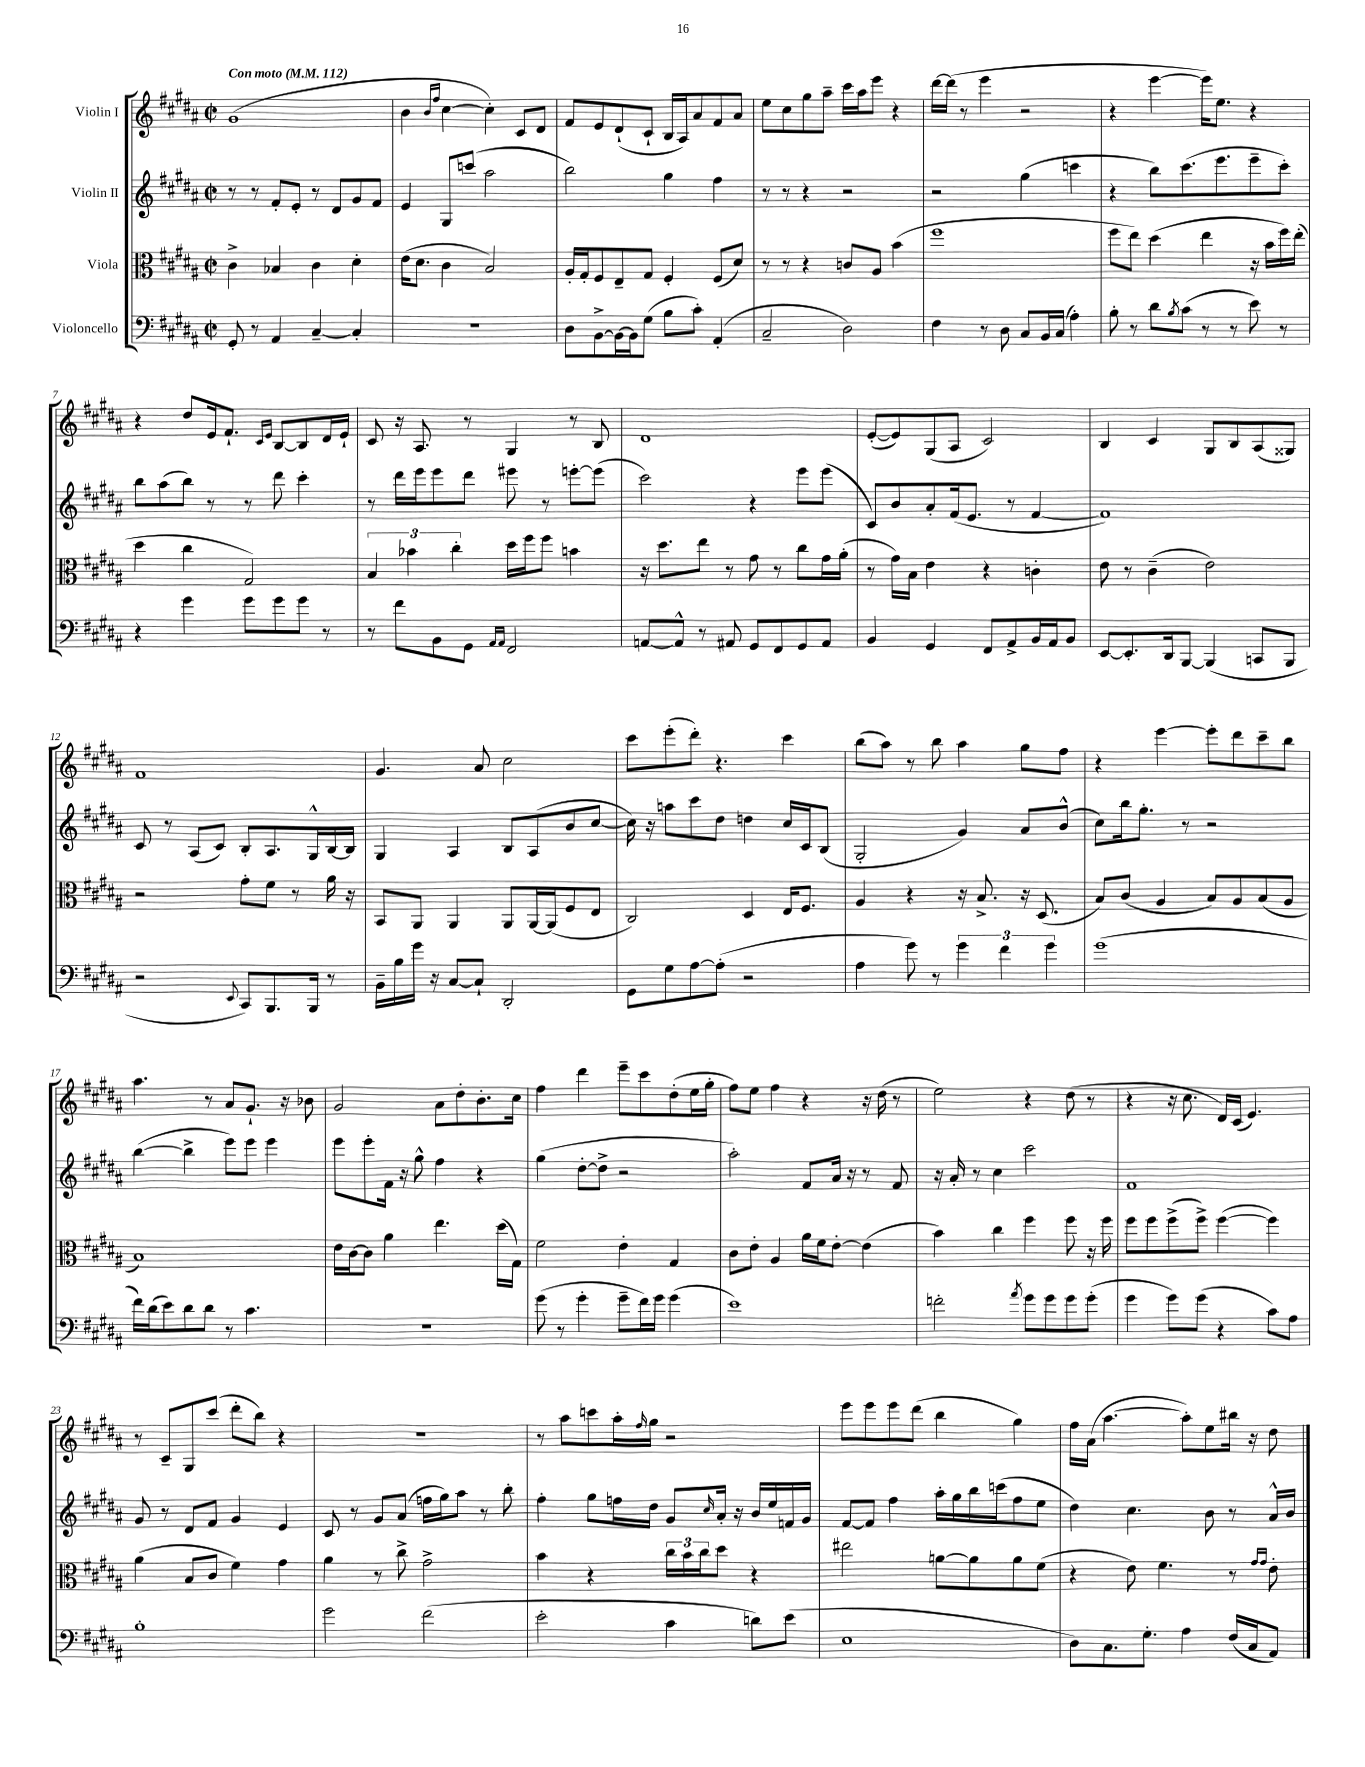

**kern	**kern	**kern	**kern
*staff4	*staff3	*staff2	*staff1
*clefF4	*clefC3	*clefG2	*clefG2
*k[f#c#g#d#a#]	*k[f#c#g#d#a#]	*k[f#c#g#d#a#]	*k[f#c#g#d#a#]
*M2/2	*M2/2	*M2/2	*M2/2
*met(c|)	*met(c|)	*met(c|)	*met(c|)
*MM112	*MM112	*MM112	*MM112
8GG#'/	4c#^\	8r	(1g#
8r	.	8r	.
4AA#/	4B-/	8f#'/L	.
.	.	8e'/J	.
[4C#~/	4c#\	8r	.
.	.	8d#/L	.
4C#'/]	4d#'\	8g#/	.
.	.	8f#/J	.
=	=	=	=
1r	(16e\LK	4e/	4b\
.	8.d#\J	.	.
.	.	.	16qqb/LL
.	.	.	16qqff#/JJ
.	4c#\	8G#/L	[4cc#\
.	.	(8ccc/J	.
.	2B/)	2aa#\	4cc#'\])
.	.	.	8c#/L
.	.	.	8d#/J
=	=	=	=
8D#\L	16A#'/LL	2bb\)	8f#/L
.	16G#'/J	.	.
[8BB^\	8F#/	.	8e/
16BB\_L	8E~/	.	(8d#`/
16BB\]J	.	.	.
(8G#\J	8G#/J	.	8c#`/J
8B\L	4F#'/	4gg#\	16B/LL
.	.	.	16A#/J)
8c#'\J)	.	.	8a#/
(4AA#'/	(8F#/L	4ff#\	8f#/
.	8d#/J)	.	8a#/J
=	=	=	=
2C#~/	8r	8r	8ee\L
.	8r	8r	8cc#\
.	4r	4r	8gg#\
.	.	.	8aa#~\J
2D#\)	8c/L	2r	16ccc#\LL
.	.	.	16aa#\J
.	8A#/J	.	8eee\J
.	(4b\	.	4r
=	=	=	=
4F#\	1ff#	2r	[16ddd#\LL
.	.	.	(16ddd#\]JJ
.	.	.	8r
8r	.	.	4eee\
8D#\	.	.	.
8C#/L	.	(4gg#\	2r
16BB/L	.	.	.
(16C#/JJ	.	.	.
4A#'\)	.	4ccc\	.
=	=	=	=
8B'\	8ff#\L	4r	4r
8r	8ee\J)	.	.
8d#\L	(4dd#\	8bb\L)	[4eee\
8qB/	.	.	.
(8c#\J	.	(8.ccc#\	.
8r	4ee\	.	16eee\]LK)
.	.	8.eee\	8.ee\J
8r	.	.	.
8e\)	16r	8eee~\	4r
.	16b\LL	.	.
8r	16ff#\)	8ccc#'\J)	.
.	(16ee'\JJ	.	.
=	=	=	=
4r	4dd#\	8bb\L	4r
.	.	(8aa#\	.
4g#\	4cc#\	8bb\J)	8dd#/L
.	.	8r	16e/k
.	.	.	8.f#`/J
8g#\L	2G#/)	8r	.
.	.	.	16qqc#/LL
.	.	.	16qqe/JJ
8g#\	.	8ddd#\	[8B/L
8g#\J	.	4ccc#'\	8B/]
8r	.	.	16d#/L
.	.	.	16e`/JJ
=	=	=	=
8r	6B/	8r	8c#/
8f#\L	.	16ddd#\LL	16r
.	6b-\	.	.
.	.	16eee\J	8.A#/
8BB\	.	8eee\	.
.	6cc#'\	.	.
8GG#\J	.	8ddd#\J	8r
16qqAA#/LL	.	.	.
16qqAA#/JJ	.	.	.
2FF#/	16dd#\LL	8eee#\	4G#/
.	16ff#\J	.	.
.	8ff#\J	8r	.
.	4b\	[8eee'\L	8r
.	.	(8eee\]J	8B/
=	=	=	=
[8AA/L	16r	2ccc#\)	1d#
.	8.dd#\L	.	.
8AA^^/]J	.	.	.
8r	8ee\J	.	.
8AA#/	8r	.	.
8GG#/L	8g#\	4r	.
8FF#/	8r	.	.
8GG#/	8cc#\L	8eee\L	.
8AA#/J	16g#\L	(8eee\J	.
.	(16a#'\JJ	.	.
=	=	=	=
4BB/	8r	8c#/L)	([8e'/L
.	16g#\LL)	8b/	8e/])
.	16B\JJ	.	.
4GG#/	4e\	8a#'/	(8G#/
.	.	(16f#/k	8A#/J
.	.	8.e/J	.
8FF#/L	4r	.	2c#/)
8AA#^/	.	8r	.
16BB/L	4c'\	[4f#/	.
16AA#/J	.	.	.
8BB/J	.	.	.
=	=	=	=
[8EE/L	8e\	1f#])	4B/
8.EE'/]	8r	.	.
.	(4c#~\	.	4c#/
16DD#/k	.	.	.
[8BBB/J	.	.	.
(4BBB/]	2e\)	.	8G#/L
.	.	.	8B/
8CC/L	.	.	(8A#/
8BBB/J	.	.	8G##/J)
=	=	=	=
2r	2r	8c#/	1f#
.	.	8r	.
.	.	(8A#/L	.
.	.	8c#/J)	.
8qqEE/	.	.	.
8CC#/L)	8g#'\L	8B'/L	.
8.BBB/	8f#\J	8.A#/	.
.	8r	.	.
16BBB/Jk	.	16G#^^/L	.
8r	16a#\	[16B/	.
.	16r	16B/]JJ	.
=	=	=	=
16BB~\LL	8BB/L	4G#/	4.g#/
16B\	.	.	.
16g#\JJ	8AA#/J	.	.
16r	.	.	.
[8C#/L	4AA#/	4A#/	.
8C#`/]J	.	.	8a#/
2DD#'/	8AA#/L	8B/L	2cc#\
.	[16AA#/L	(8A#/	.
.	(16AA#/]J	.	.
.	8F#/	8b/	.
.	8E/J	[8cc#/J	.
=	=	=	=
8GG#\L	2C#/)	16cc#\])	8ccc#\L
.	.	16r	.
8G#\	.	8aa\L	(8eee'\
[8A#\	.	8ccc#\	8ddd#'\J)
(8A#'\]J	.	8dd#\J	4.r
2r	4D#/	4dd\	.
.	16E/LK	16cc#/LL	4ccc#\
.	8.F#/J	16c#/J	.
.	.	(8B/J	.
=	=	=	=
4A#\	4A#/	2G#'/	(8bb\L
.	.	.	8aa#\J)
8g#\)	4r	.	8r
8r	.	.	8bb\
6g#\	16r	4g#/)	4aa#\
.	8.B^/	.	.
6f#\	.	.	.
.	16r	8a#/L	8gg#\L
.	(8.D#/	.	.
6g#\	.	.	.
.	.	(8b^^/J	8ff#\J
=	=	=	=
(1g#	8B/L)	8cc#\L)	4r
.	(8c#/J	16bb\k	.
.	.	8.gg#'\J	.
.	4A#/	.	[4eee\
.	.	8r	.
.	8B/L)	2r	8eee'\]L
.	8A#/	.	8ddd#\
.	(8B/	.	8ccc#~\
.	8A#/J	.	8bb\J
=	=	=	=
16f#\LL)	1B)	([4bb\	4.aa#\
(16d#\J	.	.	.
8e\)	.	.	.
8d#\	.	4bb^\]	.
8d#\J	.	.	8r
8r	.	8eee\L)	8a#/L
4.c#\	.	8eee\J	8.g#`/J
.	.	4eee\	.
.	.	.	16r
.	.	.	8b-\
=	=	=	=
1r	16e\LL	8eee\L	2g#/
.	[16c#\J	.	.
.	8c#\]J	8eee'\	.
.	4a#\	16f#\Jk	.
.	.	16r	.
.	.	8gg#^^\	.
.	4.ee\	4ff#\	8a#\L
.	.	.	8dd#'\
.	.	4r	8.b'\
.	(16dd#\LL	.	.
.	16G#\JJ)	.	16cc#\Jk
=	=	=	=
(8g#\	2f#\	(4gg#\	4ff#\
8r	.	.	.
4g#'\	.	[8dd#'\L	4ddd#\
.	.	8dd#^\]J	.
8g#~\L	4e'\	2r	8eee~\L
16f#\L)	.	.	8ccc#\
16g#\JJ	.	.	.
(4g#\	4G#/	.	(8dd#'\
.	.	.	16ee\L
.	.	.	16gg#'\JJ
=	=	=	=
1e)	8c#\L	2aa#'\)	8ff#\L)
.	8e'\J	.	8ee\J
.	4A#/	.	4ff#\
.	16a#\LL	8f#/L	4r
.	16f#\J	.	.
.	[8e'\J	16a#/Jk	.
.	.	16r	.
.	(4e\]	8r	16r
.	.	.	(16dd#\
.	.	8f#/	8r
=	=	=	=
2f'\	4b\)	16r	2ee\)
.	.	16a#'/	.
.	.	8r	.
.	4cc#\	4cc#\	.
8qa#/	.	.	.
8g#\L	4ff#\	2ccc#\	4r
8g#\	.	.	.
8g#\	8ff#\	.	(8dd#\
(8g#'\J	16r	.	8r
.	16ff#\	.	.
=	=	=	=
4g#\	8ff#\L	1f#	4r
.	8ff#\	.	.
8g#\L)	(8ff#^\	.	16r
.	.	.	8.cc#\
(8g#\J	8ff#^\J)	.	.
4r	([4ff#\	.	16d#/LL)
.	.	.	(16c#/JJ
.	.	.	4.e/)
8c#\L)	4ff#\])	.	.
8A#\J	.	.	.
=	=	=	=
1B'	(4a#\	8g#/	8r
.	.	8r	8c#~/L
.	8B/L	8d#/L	8G#/
.	8c#/J	8f#/J	(8ccc#/J
.	4f#\)	4g#/	8ddd#'\L
.	.	.	8bb\J)
.	4g#\	4e/	4r
=	=	=	=
2g#\	4a#\	8c#/	1r
.	.	8r	.
.	8r	8g#/L	.
.	8cc#^\	(8a#/J	.
(2f#\	2g#^\	16ff\LL	.
.	.	16gg#\J)	.
.	.	8aa#\J	.
.	.	8r	.
.	.	8bb'\	.
=	=	=	=
2e'\	4b\	4ff#'\	8r
.	.	.	8aa#\L
.	4r	8gg#\L	8ccc\
.	.	16ff\L	16aa#'\L
.	.	.	16qqff#/
.	.	16dd#\JJ	16gg#\JJ
4c#\	24cc#\LL	8g#/L	2r
.	24b\	.	.
.	24cc#\J	.	.
.	.	16qqcc#/	.
.	8dd#\J	16a#'/Jk	.
.	.	16r	.
8d\L)	4r	16b/LL	.
.	.	16ee/	.
(8e\J	.	16f/	.
.	.	16g#/JJ	.
=	=	=	=
1E	2ee#\	[8f#/L	8eee\L
.	.	8f#/]J	8eee\
.	.	4ff#\	8eee\
.	.	.	(8ddd#\J
.	[8a\L	16aa#'\LL	4bb\
.	.	16gg#\	.
.	8a\]	16bb\	.
.	.	(16ccc\J	.
.	8a\	8ff#\	4gg#\)
.	(8f#\J	8ee\J	.
=	=	=	=
8D#\L)	4r	4dd#\)	16ff#\LL
.	.	.	(16a#\JJ
8.C#\	.	.	[4.aa#\
.	8e\)	4.cc#\	.
8.G#'\J	.	.	.
.	4.f#\	.	.
4A#\	.	.	8aa#'\]L)
.	.	8b\	8ee\
(16F#/LL	8r	8r	16bb#\Jk
16C#/J	.	.	16r
.	16qqg#/LL	.	.
.	16qqg#/JJ	.	.
8AA#/J)	8e'\	16a#^^/LL	8dd#\
.	.	16b/JJ	.
==	==	==	==
*-	*-	*-	*-
